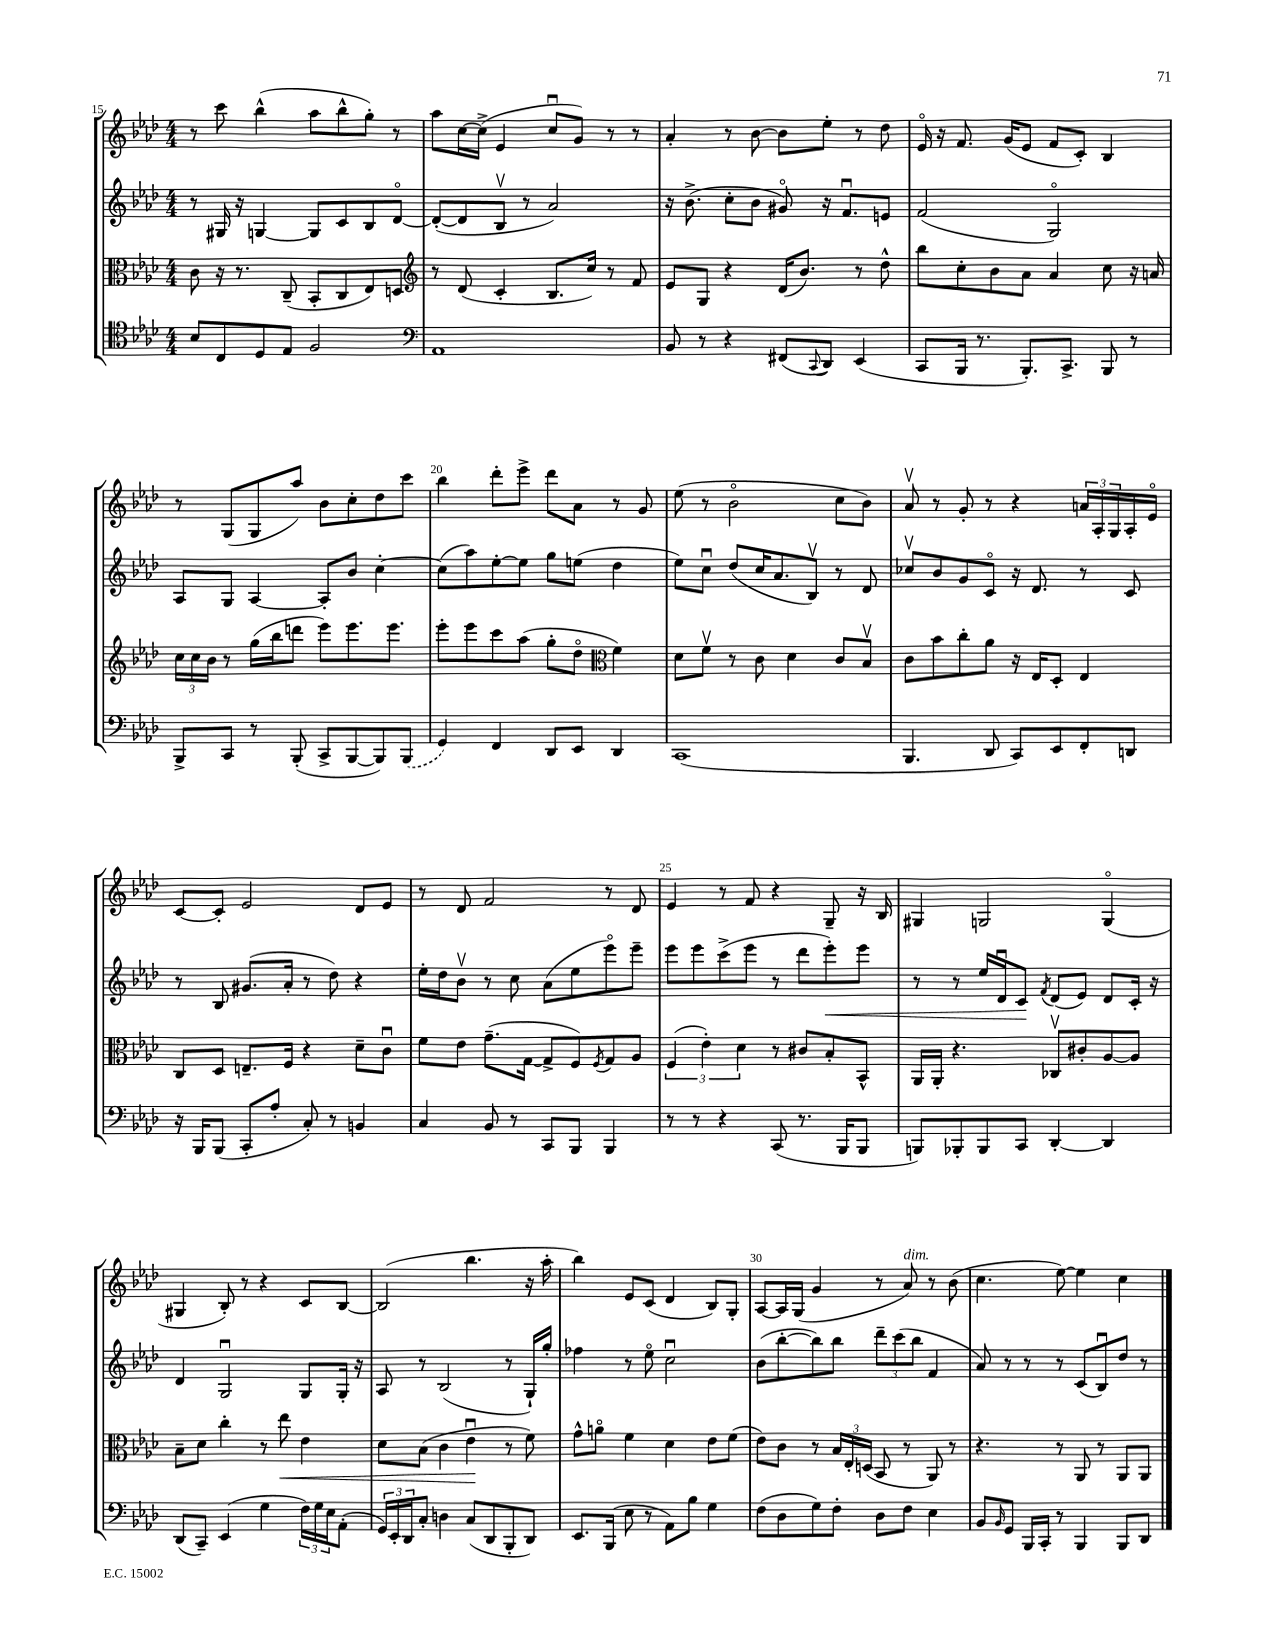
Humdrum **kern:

**kern	**kern	**kern	**kern
*staff4	*staff3	*staff2	*staff1
*clefC4	*clefC3	*clefG2	*clefG2
*k[b-e-a-d-]	*k[b-e-a-d-]	*k[b-e-a-d-]	*k[b-e-a-d-]
*M4/4	*M4/4	*M4/4	*M4/4
8B-	8c	8r	8r
8C	16r	16G#	8ccc
.	8.r	16r	.
8D-	.	[4G	(4bb-^^
8E-	(8C~	.	.
2F	8BB-'	8G]	8aa-
.	8C	8c	8bb-^^
.	8E-)	8B-	8gg')
.	8D	[8d-o	8r
=	=	=	=
*clefF4	*clefG2	*	*
1AA-	8r	(8d-'_	8aa-
.	(8d-	8d-]	[16cc
.	.	.	(16cc^]
.	4c'	8B-v	4e-
.	.	8r	.
.	8.B-	2a-)	8ccu
.	.	.	8g)
.	16cc)	.	.
.	8r	.	8r
.	8f	.	8r
=	=	=	=
8BB-	8e-	16r	4a-'
.	.	(8.b-^	.
8r	8G	.	.
4r	4r	8cc'	8r
.	.	8b-	[8b-
(8FF#	(16d-	8g#o)	8b-]
.	8.b-)	.	.
8qqCC	.	.	.
8DD-)	.	16r	8ee-'
.	.	8.fu	.
(4EE-	8r	.	8r
.	8dd-^^	8e	8dd-
=	=	=	=
8CC	8bb-	(2f	16e-o
.	.	.	16r
16BBB-	8cc'	.	8.f
8.r	.	.	.
.	8b-	.	.
.	.	.	(16g
8.BBB-')	8a-	.	8e-
.	4a-	2Go)	8f
8.CC^	.	.	.
.	.	.	8c')
8BBB-	8cc	.	4B-
8r	16r	.	.
.	16a	.	.
=	=	=	=
8BBB-^	24cc	8A-	8r
.	24cc	.	.
.	24b-	.	.
8CC	8r	8G	(8G
8r	(16gg	[4A-	8G
.	16bb-	.	.
(8BBB-'	8ddd	.	8aa-)
8CC^	8eee-)	8A-']	8b-
[8BBB-	8.eee-	8b-	8cc'
8BBB-])	.	[4cc'	8dd-
.	8.eee-	.	.
(8BBB-	.	.	8ccc
=	=	=	=
4GG)	8eee-'	(8cc]	4bb-
.	8eee-	8aa-)	.
4FF	8ccc	[8ee-'	8ddd-'
.	(8aa-	8ee-]	8eee-^
8DD-	8gg'	8gg	8ddd-
8EE-	8dd-o	(8ee	8a-
*	*clefC3	*	*
4DD-	4f)	4dd-	8r
.	.	.	8g
=	=	=	=
(1CC	8d-	8ee-)	(8ee-
.	8fv	8ccu	8r
.	8r	(8dd-	2b-o
.	8c	16cc	.
.	.	8.a-	.
.	4d-	.	.
.	.	8B-v)	.
.	8c	8r	8cc
.	8B-v	8d-	8b-)
=	=	=	=
4.BBB-	8c	8cc-v	8a-v
.	8b-	8b-	8r
.	8cc'	8g	8g'
8DD-	8a-	8co	8r
8CC)	16r	16r	4r
.	16E-	8.d-	.
8EE-	8D-'	.	.
8FF'	4E-	8r	24a
.	.	.	24A-'
.	.	.	24G
8DD	.	8c	16A-'
.	.	.	16e-o
=	=	=	=
16r	8C	8r	[8c
16BBB-	.	.	.
(8BBB-	8D-	8B-	8c']
8CC'	8.E~	(8.g#	2e-
8A-'	.	.	.
.	16F	16a-'	.
8C')	4r	8r	.
8r	.	8dd-)	.
4BB	8d-~	4r	8d-
.	8cu	.	8e-
=	=	=	=
4C	8f	16ee-'	8r
.	.	16dd-	.
.	8e-	8b-v	8d-
8BB-	(8.g~	8r	2f
8r	.	8cc	.
.	[16G	.	.
8CC	8G^]	(8a-	.
8BBB-	8F)	8ee-	.
.	8qF	.	.
4BBB-	8G	8eee-o)	8r
.	8A-	8eee-~	8d-
=	=	=	=
8r	(6F	8eee-	4e-
8r	.	8eee-	.
.	6e-')	.	.
4r	.	(8ccc^	8r
.	6d-	.	.
.	.	8eee-	8f
(8CC	8r	8r	4r
8.r	8c#	8ddd-	.
.	8B-'	8eee-')	8G~
16BBB-	.	.	.
8BBB-	8BB-^^	8eee-	16r
.	.	.	16B-
=	=	=	=
8BBB)	16AA-	8r	4G#
.	16AA-'	.	.
8BBB-'	4.r	8r	.
8BBB-	.	16ee-	2G
.	.	16d-u	.
8CC	.	8c	.
.	.	8qf	.
[4DD-'	8C-v	(8d-	.
.	8c#'	8e-)	.
4DD-]	[8A-	8d-	(4Go
.	8A-]	16c'	.
.	.	16r	.
=	=	=	=
(8DD-	8B-~	4d-	4G#
8CC~)	8d-	.	.
(4EE-	4cc'	2Gu	8B-')
.	.	.	8r
4G	8r	.	4r
.	8ee-	.	.
24F)	4e-	8G	8c
24G	.	.	.
24E-	.	.	.
(8AA-'	.	16G'	[8B-
.	.	16r	.
=	=	=	=
24GG)	8d-	8A-	(2B-]
24EE-'	.	.	.
24DD-	.	.	.
8C'	(8B-	8r	.
4D	4c	(2B-	.
(8C	4e-u	.	4.bb-
8DD-	.	.	.
8BBB-'	8r	8r	.
8DD-)	8f)	16G`)	16r
.	.	16gg'	16aa-'
=	=	=	=
8.EE-	8g^^	4ff-	4bb-)
.	8ao	.	.
(16BBB-	.	.	.
8E-	4f	8r	8e-
8r	.	8ee-o	(8c
8AA-)	4d-	2ccu	4d-
8B-	.	.	.
4G	8e-	.	8B-)
.	(8f	.	8G'
=	=	=	=
(8F	8e-)	(8b-	[8A-
8D-	8c	[8bb-'	16A-]
.	.	.	(16G
8G)	8r	8bb-])	4g
8F'	24B-	8bb-	.
.	24E-'	.	.
.	(24D	.	.
8D-	8BB-	12ddd-~	8r
.	.	(12ccc	.
8F	8r	.	8a-)
.	.	12bb-	.
4E-	8AA-)	4f	8r
.	8r	.	(8b-
=	=	=	=
8BB-	4.r	8a-)	4.cc
16qqBB-	.	.	.
8GG	.	8r	.
16BBB-	.	8r	.
16CC'	.	.	.
8r	8r	8r	[8ee-)
4BBB-	8AA-	(8c	4ee-]
.	8r	8B-u)	.
8BBB-	8AA-	8dd-	4cc
8DD-	8AA-	8r	.
==	==	==	==
*-	*-	*-	*-
